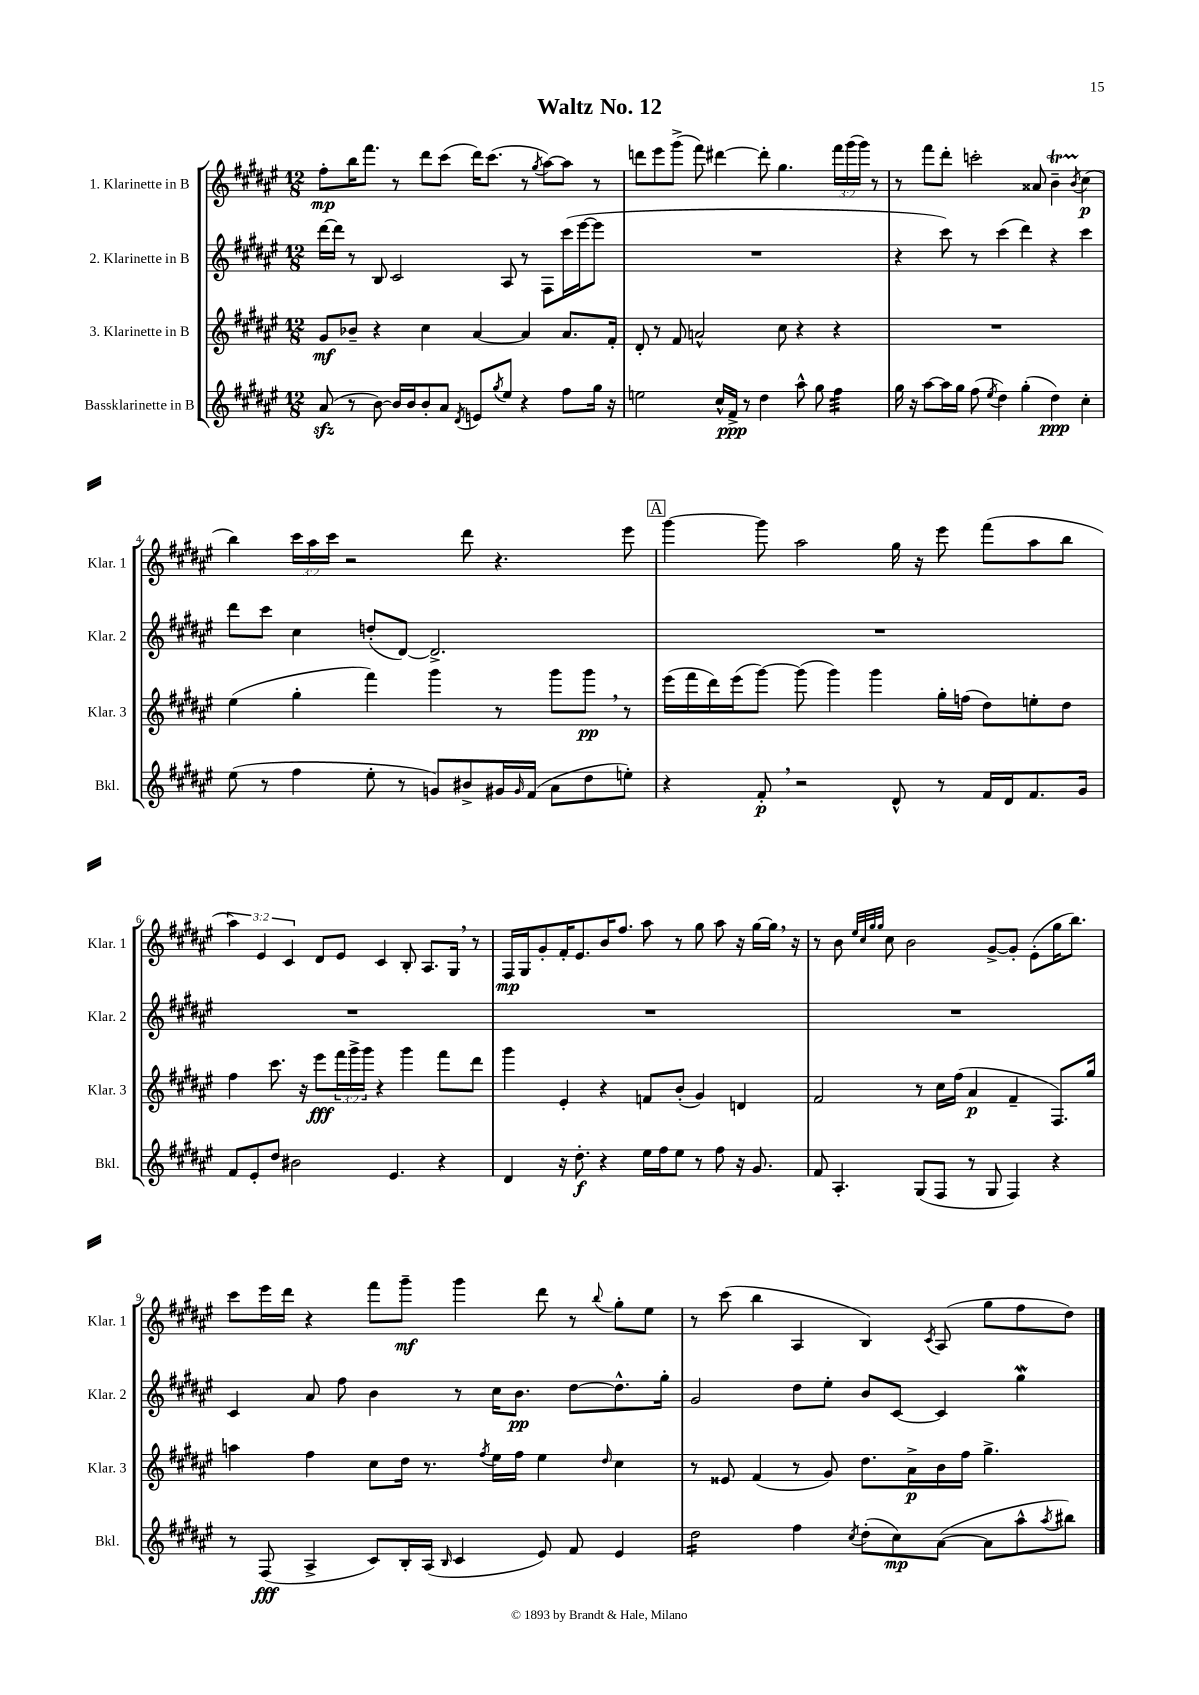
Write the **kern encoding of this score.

**kern	**kern	**kern	**kern
*staff4	*staff3	*staff2	*staff1
*clefG2	*clefG2	*clefG2	*clefG2
*k[f#c#g#d#a#e#]	*k[f#c#g#d#a#e#]	*k[f#c#g#d#a#e#]	*k[f#c#g#d#a#e#]
*M12/8	*M12/8	*M12/8	*M12/8
(8a#/	8g#/L	[16ddd#\LL	8ff#'\L
.	.	16ddd#\]JJ	.
8r	8b-~/J	8r	16bb\K
.	.	.	8.fff#\J
[8b\)	4r	8B/	.
16b/]LL	.	2c#/	8r
16b/J	.	.	.
8b'/	4cc#\	.	8ddd#\L
8a#/J	.	.	(8ccc#\J
8qd#/	.	.	.
8e/L	[4a#/	.	16ddd#\LK)
.	.	.	(8.ccc#\J
8qgg#/	.	.	.
8ee#/J	.	8A#/	.
4r	4a#/]	8r	8r
.	.	.	8qgg#/
.	.	8F#\L	[8aa#\L)
8ff#\L	8.a#/L	(16ccc#\L	8aa#\]J
.	.	[16eee#\J	.
16gg#\Jk	.	8eee#\]J	8r
16r	16f#'/Jk	.	.
=	=	=	=
2ee\	8d#'/	1.r	8ddd\L
.	8r	.	8eee#\
.	8f#/	.	(8ggg#^\J
.	2a^^/	.	8fff#\)
16cc#^^/LL	.	.	[4ddd#\
16f#^/JJ	.	.	.
8r	.	.	.
4dd#\	.	.	8ddd#'\]
.	8cc#\	.	4.gg#\
8aa#^^\	4r	.	.
8gg#\	.	.	.
4ff#\	4r	.	24fff#\LL
.	.	.	(24ggg#\
.	.	.	24ggg#\JJ)
.	.	.	8r
=	=	=	=
16gg#\	1.r	4r	8r
16r	.	.	.
[8aa#\L	.	.	8fff#\L
16aa#\]L	.	8ccc#\)	8ddd#'\J
16gg#\JJ	.	.	.
(8ff#\	.	8r	2ccc'\
8qee#/	.	.	.
4dd#\)	.	(4ccc#\	.
(4gg#'\	.	4ddd#\)	.
.	.	.	8a##/
4dd#\)	.	4r	4b~\
.	.	.	8qb/
4cc#'\	.	4ccc#\	(4cc#\
=	=	=	=
(8ee#\	(4ee#\	8ddd#\L	4bb\)
8r	.	8ccc#\J	.
4ff#\	4gg#'\	4cc#\	24ccc#\LL
.	.	.	24aa#\
.	.	.	24ccc#\JJ
.	.	.	2r
8ee#'\	4fff#\)	(8dd'/L	.
8r	.	[8d#/J)	.
8g/L)	4ggg#\	2.d#^/]	.
8b#^/	.	.	8ddd#\
16g#/L	8r	.	4.r
16qqg#/	.	.	.
(16f#/JJ	.	.	.
8a#\L	8ggg#\L	.	.
8dd#\	8ggg#\J	.	.
8ee'\J)	8r	.	8eee#\
=	=	=	=
4r	(16eee#\LL	1.r	[4ggg#\
.	16fff#\	.	.
.	16ddd#\)	.	.
.	(16eee#\J	.	.
8f#'/	[8ggg#\J)	.	8ggg#\]
2r	(8ggg#\]	.	2aa#\
.	4ggg#\)	.	.
.	4ggg#\	.	.
8d#^^/	.	.	16gg#\
.	.	.	16r
8r	16gg#'\LL	.	8eee#\
.	(16ff\JJ	.	.
16f#/LL	8dd#\L)	.	(8fff#\L
16d#/J	.	.	.
8.f#/	8ee'\	.	8aa#\
.	8dd#\J	.	8bb\J
16g#/Jk	.	.	.
=	=	=	=
8f#/L	4ff#\	1.r	6aa#\)
8e#'/	.	.	.
.	.	.	6e#/
8dd#/J	8.ccc#\	.	.
.	.	.	6c#/
2b#\	.	.	.
.	16r	.	.
.	8eee#\L	.	8d#/L
.	24fff#\L	.	8e#/J
.	24ggg#^\	.	.
.	24ggg#\JJ	.	.
.	4r	.	4c#/
4.e#/	.	.	.
.	4ggg#\	.	8B'/
.	.	.	8.A#/L
4r	8fff#\L	.	.
.	.	.	16G#/Jk
.	8ddd#\J	.	8r
=	=	=	=
4d#/	4ggg#\	1.r	16F#/LL
.	.	.	16G#/J
.	.	.	8g#'/
16r	4e#'/	.	16f#'/K
8.dd#'\	.	.	8.e#/
4r	4r	.	16b/K
.	.	.	8.ff#/J
16ee#\LL	8f/L	.	8aa#\
16ff#\J	.	.	.
8ee#\J	(8b'/J	.	8r
8r	4g#/)	.	8gg#\
8ff#\	.	.	8aa#\
16r	4d/	.	16r
8.g#/	.	.	[16gg#\LL
.	.	.	16gg#\]JJ
.	.	.	16r
=	=	=	=
8f#/	2f#/	1.r	8r
4.A#'/	.	.	8b\
.	.	.	32qqee#/LLL
.	.	.	32qqcc#/
.	.	.	32qqgg#/
.	.	.	32qqgg#/JJJ
.	.	.	8cc#\
.	.	.	2b\
(8G#/L	8r	.	.
8F#/J	16cc#\LL	.	.
.	(16ff#\JJ	.	.
8r	4a#/	.	.
8G#/	.	.	[8g#^/L
4F#/)	4f#~/	.	8g#'/]J
.	.	.	(8e#'\L
4r	8.F#/L)	.	16gg#\K
.	.	.	8.bb\J)
.	16gg#/Jk	.	.
=	=	=	=
8r	4aa\	4c#/	8ccc#\L
(8F#/	.	.	16eee#\L
.	.	.	16ddd#\JJ
4A#^/	4ff#\	8a#/	4r
.	.	8ff#\	.
8c#/L)	8cc#\L	4b\	8fff#\L
16B'/L	16dd#\Jk	.	8ggg#~\J
(16A#/JJ	8.r	.	.
16qqB/	.	.	.
4c#/	.	8r	4ggg#\
.	8qff#/	.	.
.	16ee#\LL	16cc#\LK	.
.	16ff#\JJ	8.b\J	.
8e#/)	4ee#\	.	8ddd#\
8f#/	.	[8dd#\L	8r
.	16qqdd#/	.	8qqbb/
4e#/	4cc#\	8.dd#^^\]	8gg#'\L
.	.	.	8ee#\J
.	.	16gg#'\Jk	.
=	=	=	=
2dd#\	8r	2g#/	8r
.	8e##/	.	(8ccc#\
.	(4f#/	.	4bb\
4ff#\	8r	8dd#\L	4A#/
.	8g#/)	8ee#'\J	.
8qcc#/	.	.	.
(8dd#'\L	8.dd#\L	8b/L	4B/)
8cc#\)	.	[8c#/J	.
.	16a#^\L	.	.
.	.	.	8qc#/
([8a#\J	16b\	4c#/]	(8A#/
.	16ff#\JJ	.	.
8a#\]L	4.gg#^\	.	8gg#\L
8aa#^^\	.	4gg#\	8ff#\
8qaa#/	.	.	.
8bb#\J)	.	.	8dd#\J)
==	==	==	==
*-	*-	*-	*-
